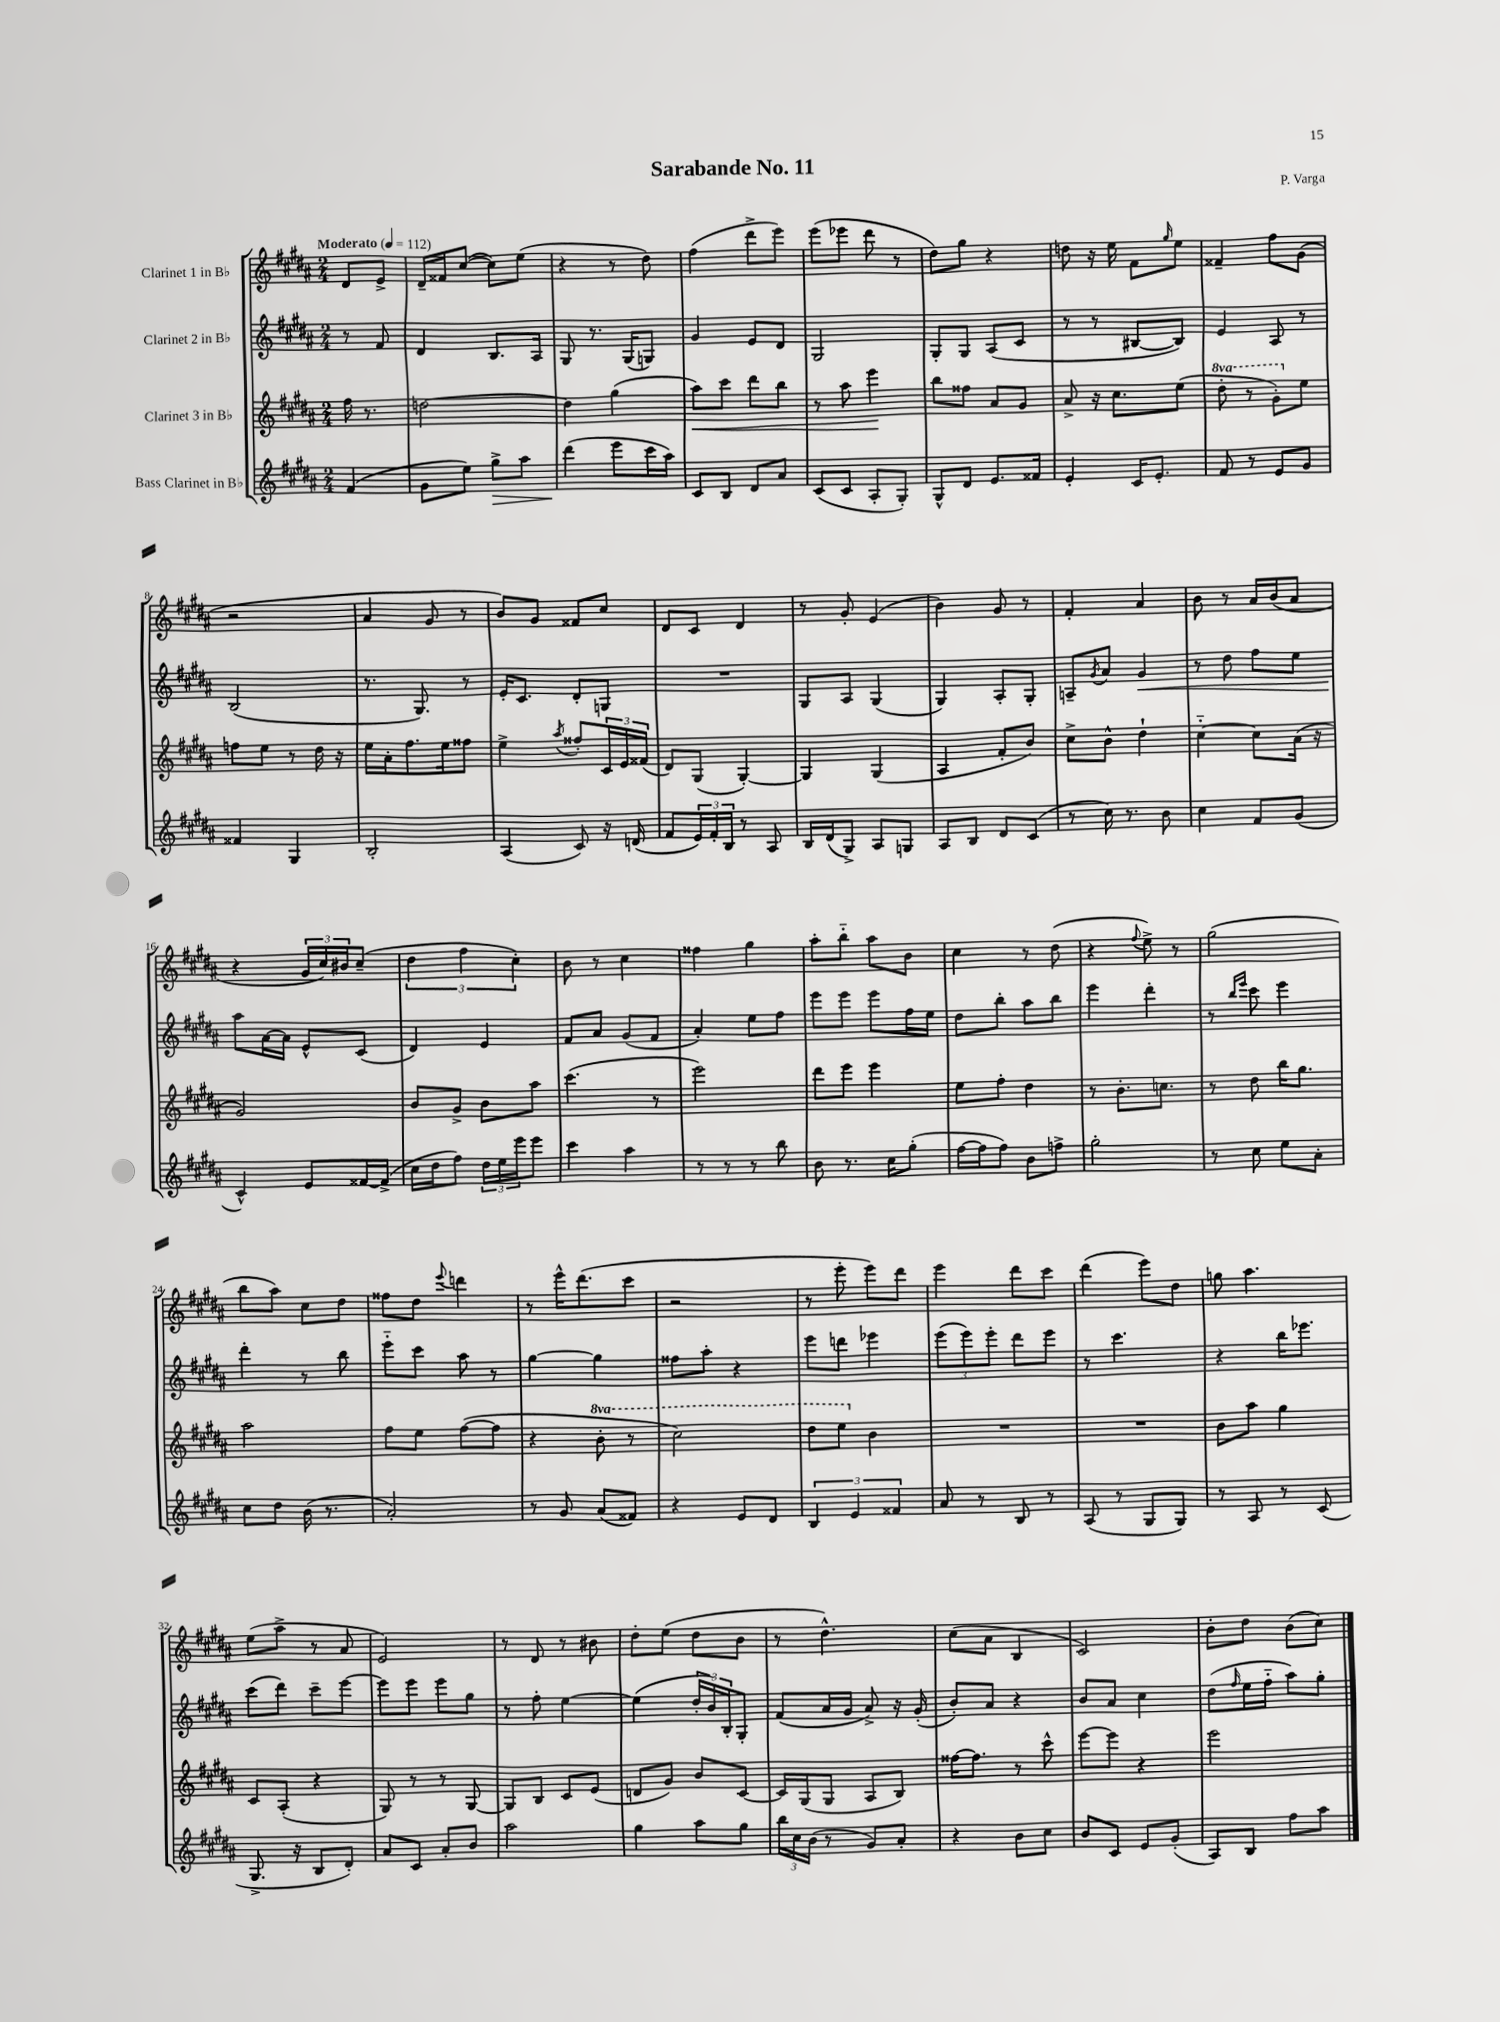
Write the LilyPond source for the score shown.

\header { title = "Sarabande No. 11" composer = "P. Varga" }
<<
\new StaffGroup <<
\new Staff = "s0" \with { instrumentName = "Clarinet 1 in Bb" } {
    \clef treble \key b \major \numericTimeSignature \time 2/4 \partial 4 \tempo "Moderato" 4 = 112
    dis'8 e'8-> |
    dis'16-- fisis'16 cis''8~( cis''8) e''8( |
    r4 r8 dis''8) |
    fis''4( dis'''8-> e'''8) |
    e'''8( ees'''8 dis'''8 r8 |
    dis''8) gis''8 r4 |
    d''8 r16 e''16 fis'8 \grace { gis''16 } e''8 |
    fisis'4-- fis''8 gis'8( |
    r2 |
    ais'4 gis'8 r8 |
    b'8) gis'8 fisis'8 cis''8 |
    dis'8 cis'8 dis'4 |
    r8 gis'8-. e'4( |
    b'4) gis'8 r8 |
    fis'4-. ais'4 |
    b'8 r8 ais'16 b'16( ais'8 |
    r4 \tuplet 3/2 { gis'16 cis''16) bis'16 } cis''8--( |
    \tuplet 3/2 { dis''4 fis''4 cis''4-.) } |
    b'8 r8 cis''4 |
    fisis''4 gis''4 |
    ais''8-. b''8-_ ais''8 b'8 |
    cis''4 r8 dis''8( |
    r4 \appoggiatura { fis''8 } e''8->) r8 |
    gis''2( |
    b''8 ais''8) cis''8 dis''8 |
    fisis''8 dis''8 \appoggiatura { e'''8 } d'''4 |
    r8 e'''16-^ dis'''8.( cis'''8 |
    r2 |
    r8 e'''8-. e'''8) dis'''8 |
    e'''4 dis'''8 cis'''8 |
    dis'''4( e'''8) dis''8 |
    g''8 ais''4. |
    e''8( ais''8-> r8 ais'8 |
    e'2) |
    r8 dis'8 r8 bis'8 |
    dis''8-. e''8( dis''8 b'8 |
    r8 dis''4.-^) |
    cis''8( ais'8 b4 |
    cis'2) |
    b'8-. dis''8 b'8( cis''8) \bar "|." |
}
\new Staff = "s1" \with { instrumentName = "Clarinet 2 in Bb" } {
    \clef treble \key b \major \numericTimeSignature \time 2/4 \partial 4
    r8 fis'8 |
    dis'4 b8. ais16 |
    gis8 r8. gis16( g8) |
    gis'4 e'8 dis'8 |
    gis2 |
    gis8-. gis8 ais8( cis'8 |
    r8 r8 bis8~ bis8) |
    e'4 ais8 r8 |
    b2( |
    r8. gis8.) r8 |
    e'16-. cis'8. dis'8-. g8 |
    R2 |
    gis8 ais8 gis4( |
    gis4) ais8-. gis8-. |
    a8-- \acciaccatura { gis'8 } ais'8 gis'4\< |
    r8 dis''8 fis''8 e''8 |
    ais''8\! ais'16~ ais'16 e'8-^ cis'8( |
    dis'4) e'4 |
    fis'8 ais'8 gis'8( fis'8 |
    ais'4-.) e''8 fis''8 |
    e'''8 e'''8 e'''8 fis''16 e''16 |
    dis''8 b''8-. ais''8 b''8 |
    e'''4 dis'''4-. |
    r8 \grace { b''16 e'''16 } cis'''8 e'''4 |
    dis'''4-. r8 b''8 |
    e'''8-_ cis'''8 ais''8 r8 |
    gis''4~ gis''4 |
    fisis''8 ais''8-. r4 |
    e'''8 d'''8 ees'''4 |
    \tuplet 3/2 { e'''8( e'''8) e'''8-. } dis'''8 e'''8 |
    r8 cis'''4. |
    r4 b''16 ees'''8. |
    cis'''8( dis'''8) cis'''8-- e'''8~ |
    e'''8 e'''8 e'''8 gis''8 |
    r8 fis''8-. e''4~ |
    e''4( \tuplet 3/2 { dis''16-. b'16) b16-. } gis8-. |
    fis'8( ais'16 gis'16 ais'8->) r16 gis'16-.( |
    b'8-.) ais'8 r4 |
    b'8 ais'8 cis''4 |
    dis''8( \grace { fis''16 } e''16 fis''16-_ ais''8) gis''8-. \bar "|." |
}
\new Staff = "s2" \with { instrumentName = "Clarinet 3 in Bb" } {
    \clef treble \key b \major \numericTimeSignature \time 2/4 \set Staff.ottavationMarkups = #ottavation-simple-ordinals \partial 4
    fis''16 r8. |
    d''2~ |
    d''4 gis''4( |
    ais''8\<) cis'''8 dis'''8 b''8 |
    r8 ais''8 e'''4\! |
    b''8 fisis''8 ais'8 gis'8 |
    ais'8-> r16 cis''8. e''8( |
    \ottava #1 dis'''8-. r8 gis''8-.) \ottava #0 e''8 |
    f''8 e''8 r8 dis''16 r16 |
    e''16 ais'16-. fis''8. e''16 fisis''8 |
    e''4-> \acciaccatura { ais''8 } fisis''8-. \tuplet 3/2 { cis'16 e'16 fisis'16( } |
    dis'8) gis8( gis4~-.) |
    gis4 gis4( |
    ais4 fis'8-. b'8) |
    cis''8-> b'8-^ dis''4-! |
    cis''4~-_ cis''8 ais'16( r16 |
    gis'2) |
    b'8 gis'8-> b'8 ais''8 |
    cis'''4.( r8 |
    e'''2) |
    dis'''8 e'''8 e'''4 |
    e''8 fis''8-. dis''4 |
    r8 b'8.-. c''8. |
    r8 dis''8 b''16 gis''8. |
    ais''2 |
    fis''8 e''8 fis''8~( fis''8 |
    r4 \ottava #1 b''8-. r8 |
    cis'''2) |
    dis'''8 e'''8 \ottava #0 b'4 |
    R2 |
    R2 |
    b'8 ais''8 gis''4 |
    cis'8 ais8-.( r4 |
    gis8) r8 r8 gis8~ |
    gis8 b8 cis'8 e'8( |
    d'8 gis'8) b'8 cis'8~ |
    cis'16 gis16( gis8 ais8 b8) |
    fisis''16~ fisis''8. r8 cis'''8-^ |
    e'''8~ e'''8 r4 |
    e'''2 \bar "|." |
}
\new Staff = "s3" \with { instrumentName = "Bass Clarinet in Bb" } {
    \clef treble \key b \major \numericTimeSignature \time 2/4 \partial 4
    fis'4( |
    gis'8 e''8) gis''8->\> ais''8 |
    dis'''4\!( e'''8 cis'''16 ais''16) |
    cis'8 b8 dis'8 ais'8 |
    cis'8( cis'8 ais8-. gis8-.) |
    gis8-^ dis'8 e'8. fisis'16 |
    e'4-. cis'16 e'8.-. |
    fis'8 r8 e'8 gis'8 |
    fisis'4 gis4 |
    b2-. |
    ais4( cis'8) r16 d'16( |
    fis'8 \tuplet 3/2 { e'16) fis'16-. b16 } r8 ais8 |
    b16 dis'16( gis8->) ais8 g8 |
    ais8 b8 dis'8 cis'8( |
    r8 cis''16) r8. b'8 |
    cis''4 fis'8 gis'8( |
    cis'4-^) e'8 fisis'16~ fisis'16->( |
    cis''16 dis''16 fis''8) \tuplet 3/2 { dis''16 e''16 e'''16 } e'''8 |
    cis'''4 ais''4 |
    r8 r8 r8 b''8 |
    b'8 r8. cis''16 gis''8-.( |
    fis''16~ fis''16 fis''8) b'8 f''8-> |
    gis''2-. |
    r8 cis''8 e''8 ais'8-. |
    cis''8 dis''8 b'16( r8. |
    ais'2-.) |
    r8 gis'8 ais'8( fisis'8) |
    r4 e'8 dis'8 |
    \tuplet 3/2 { b4 e'4 fisis'4 } |
    ais'8 r8 b8 r8 |
    ais8( r8 gis8 gis8) |
    r8 ais8 r8 cis'8( |
    gis8.-> r16 b8 dis'8-.) |
    ais'8 cis'8 ais'8-. b'8 |
    ais''2 |
    gis''4 ais''8 gis''8 |
    \tuplet 3/2 { b''16 cis''16 b'16( } r8 gis'8) ais'8-. |
    r4 b'8 cis''8 |
    b'8 cis'8 e'8 gis'8-.( |
    ais8) b8 fis''8 ais''8 \bar "|." |
}
>>
>>
